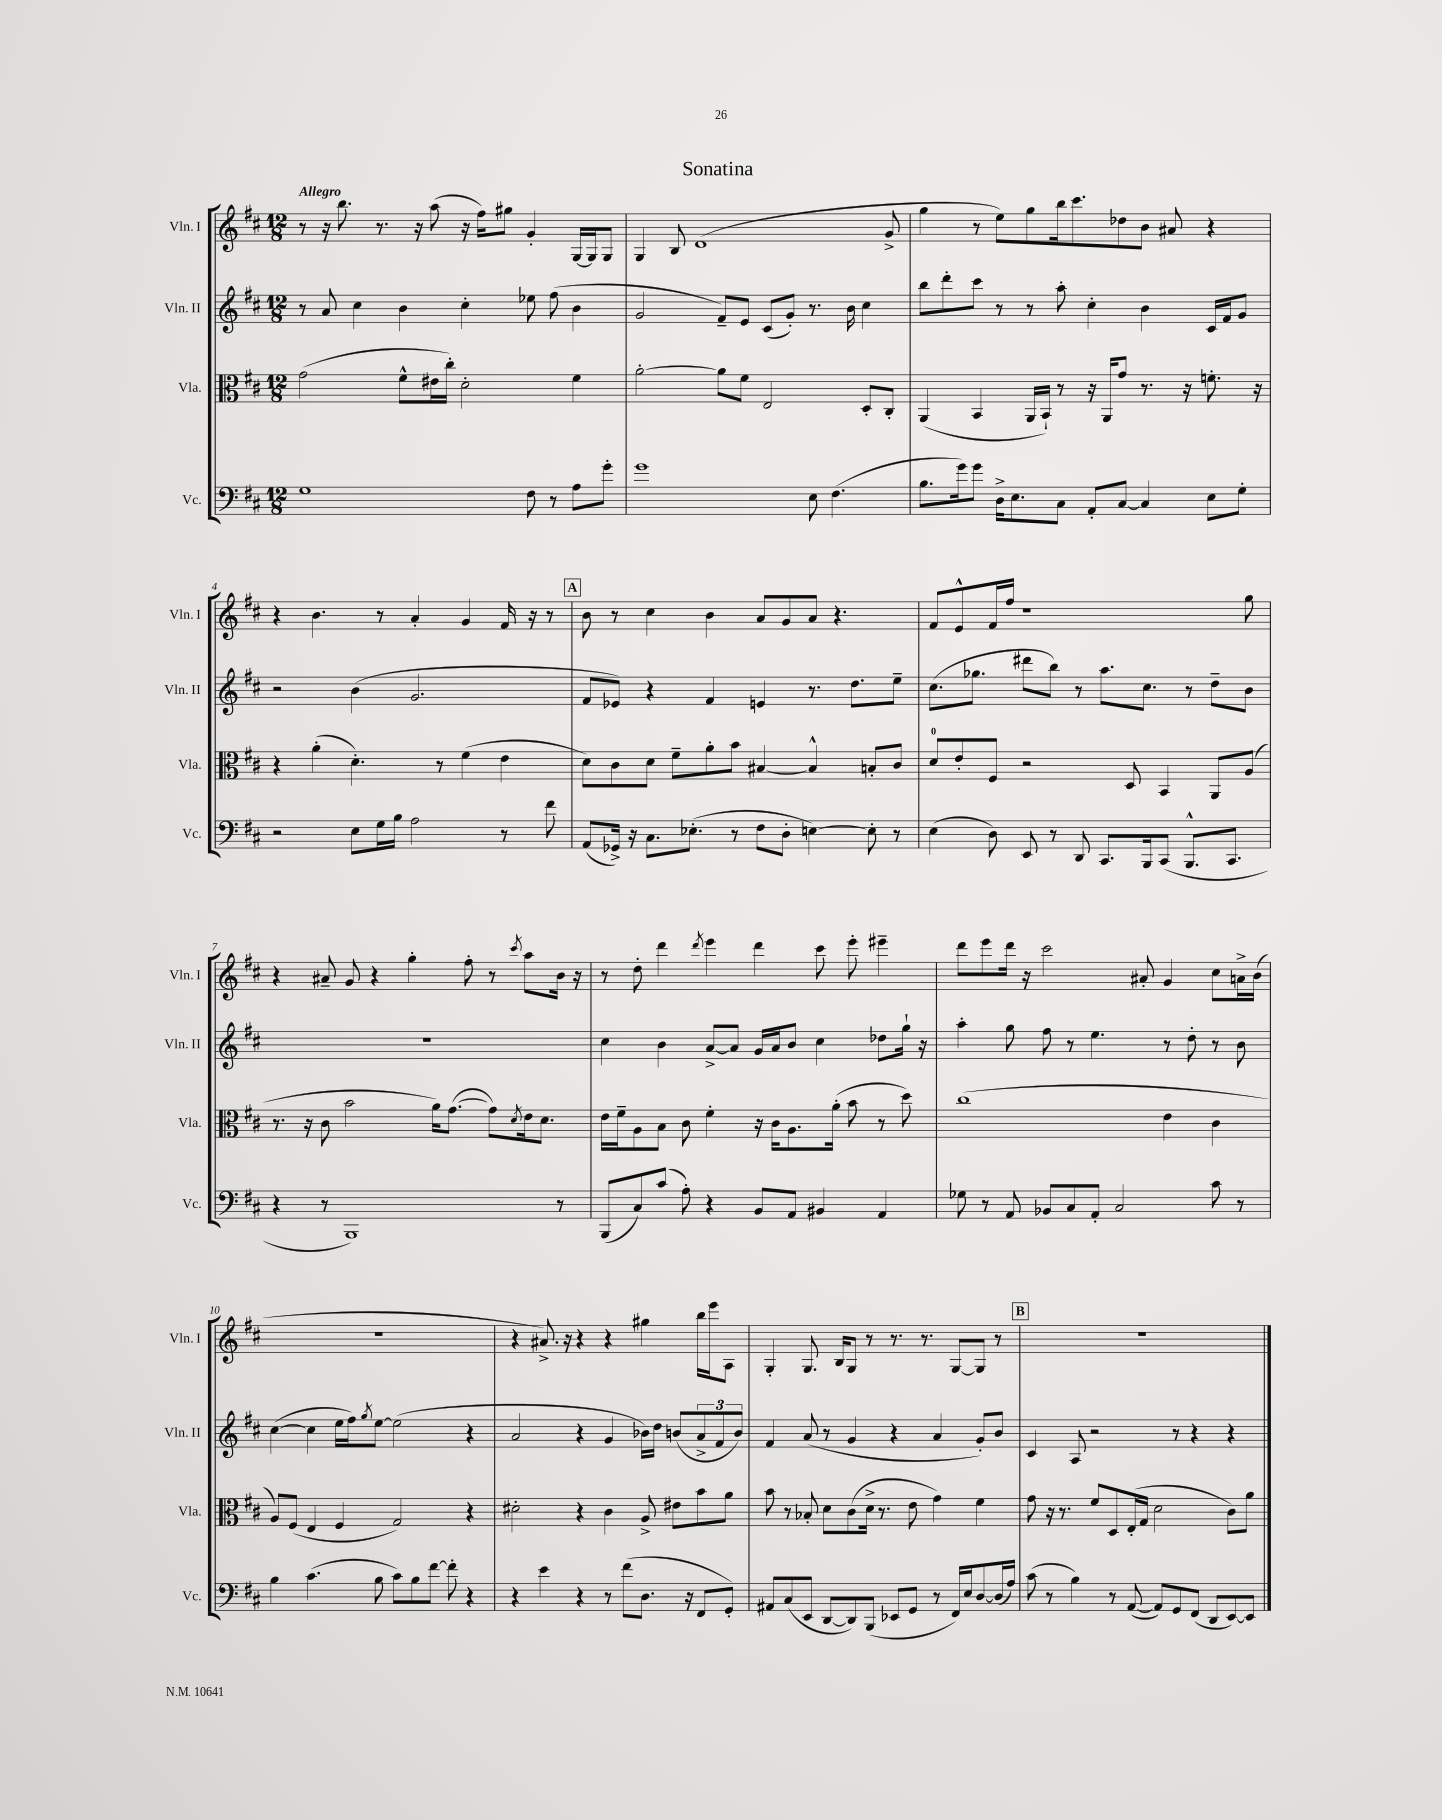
\header { title = "Sonatina" }
<<
\new StaffGroup <<
\new Staff = "s0" \with { instrumentName = "Vln. I" shortInstrumentName = "Vln. I" } {
    \clef treble \key d \major \numericTimeSignature \time 12/8 \tempo "Allegro"
    r8 r16 b''8. r8. r16 a''8( r16 fis''16) gis''8 g'4-. g16~ g16 g8 |
    g4 b8 d'1( g'8-> |
    g''4 r8 e''8) g''8 b''16 cis'''8. des''8 b'8 ais'8 r4 |
    r4 b'4. r8 a'4-. g'4 fis'16 r16 r8 |
    \mark \markup { \box "A" } b'8 r8 cis''4 b'4 a'8 g'8 a'8 r4. |
    fis'8 e'8-^ fis'16 fis''16 r1 g''8 |
    r4 ais'8-- g'8 r4 g''4-. fis''8-. r8 \acciaccatura { cis'''8 } a''8 b'16 r16 |
    r8 d''8-. d'''4 \acciaccatura { d'''8 } e'''4 d'''4 cis'''8 e'''8-. eis'''4-- |
    d'''8 e'''8 d'''16 r16 cis'''2 ais'8-. g'4 cis''8 a'16-> b'16( |
    R1. |
    r4 ais'8.->) r16 r4 r4 gis''4 b''16 e'''16 a8 |
    g4-. g8. b16 g8 r8 r8. r8. g8~ g8 r8 |
    \mark \markup { \box "B" } R1. \bar "|." |
}
\new Staff = "s1" \with { instrumentName = "Vln. II" shortInstrumentName = "Vln. II" } {
    \clef treble \key d \major \numericTimeSignature \time 12/8
    r8 a'8 cis''4 b'4 cis''4-. ees''8 fis''8( b'4 |
    g'2 fis'8--) e'8 cis'8( g'8-.) r8. b'16 cis''4 |
    b''8 d'''8-. cis'''8 r8 r8 a''8-. cis''4-. b'4 cis'16 fis'16 g'8 |
    r2 b'4( g'2. |
    \mark \markup { \box "A" } fis'8 ees'8) r4 fis'4 e'4 r8. d''8. e''8-- |
    cis''8.( ges''8. dis'''8 b''8) r8 a''8. cis''8. r8 d''8-- b'8 |
    R1. |
    cis''4 b'4 a'8~-> a'8 g'16 a'16 b'8 cis''4 des''8 g''16-! r16 |
    a''4-. g''8 fis''8 r8 e''4. r8 d''8-. r8 b'8 |
    cis''4~( cis''4 e''16 fis''16) \acciaccatura { g''8 } e''8~ e''2( r4 |
    a'2 r4 g'4 bes'16) d''16 b'8( \tuplet 3/2 { a'8-> fis'8 b'8) } |
    fis'4 a'8( r8 g'4 r4 a'4 g'8-.) b'8 |
    \mark \markup { \box "B" } cis'4 a8 r2 r8 r4 r4 \bar "|." |
}
\new Staff = "s2" \with { instrumentName = "Vla." shortInstrumentName = "Vla." } {
    \clef alto \key d \major \numericTimeSignature \time 12/8
    g'2( fis'8-^ eis'16 cis''16-.) d'2-. fis'4 |
    a'2~-. a'8 fis'8 e2 d8-. cis8-. |
    a,4( b,4 a,16 b,16-!) r8 r16 a,16 g'8 r8. r16 f'8.-. r16 |
    r4 a'4-.( d'4.-.) r8 fis'4( e'4 |
    \mark \markup { \box "A" } d'8) cis'8 d'8 fis'8-- a'8-. b'8 bis4~ bis4-^ b8-. cis'8 |
    d'8-0 e'8-. fis8 r2 d8 b,4 a,8 a8( |
    r8. r16 cis'8 b'2 a'16) g'8.~( g'8) \acciaccatura { d'8 } e'16 d'8. |
    e'16 fis'16-- a8 b8 cis'8 fis'4-. r16 cis'16 a8. a'16-.( b'8 r8 d''8) |
    cis''1( e'4 cis'4 |
    a8) fis8( e4 fis4 g2) r4 |
    dis'2-. r4 cis'4 a8-> eis'8 b'8 a'8 |
    b'8 r8 bes8-. d'8 cis'8( d'16-> r8. e'8 g'4) fis'4 |
    \mark \markup { \box "B" } g'8 r16 r8. fis'8 d8 e16-.( g16 d'2 cis'8) a'8 \bar "|." |
}
\new Staff = "s3" \with { instrumentName = "Vc." shortInstrumentName = "Vc." } {
    \clef bass \key d \major \numericTimeSignature \time 12/8
    g1 fis8 r8 a8 g'8-. |
    g'1 e8 fis4.( |
    b8. g'16) g'8 d16-> e8. cis8 a,8-. cis8~ cis4 e8 g8-. |
    r2 e8 g16 b16 a2 r8 fis'8 |
    \mark \markup { \box "A" } a,8( ges,16->) r16 cis8. ees8.-.( r8 fis8 d8-. e4~) e8-. r8 |
    e4( d8) e,8 r8 d,8 cis,8. b,,16 cis,8( b,,8.-^ cis,8. |
    r4 r8 b,,1) r8 |
    b,,8( cis8) cis'8( a8-.) r4 b,8 a,8 bis,4 a,4 |
    ges8 r8 a,8 bes,8 cis8 a,8-. cis2 cis'8 r8 |
    b4 cis'4.( b8 cis'8) b8 fis'8~ fis'8-. r4 |
    r4 e'4 r4 r8 fis'8( d8. r16 fis,8 g,8-.) |
    ais,8 cis8( e,8 d,8~ d,8) b,,8( ees,8 g,8 r8 fis,16) e16 d8~ d16( a16) |
    \mark \markup { \box "B" } cis'8( r8 b4) r8 a,8~( a,8) g,8 fis,8( d,8 e,8~) e,8 \bar "|." |
}
>>
>>
